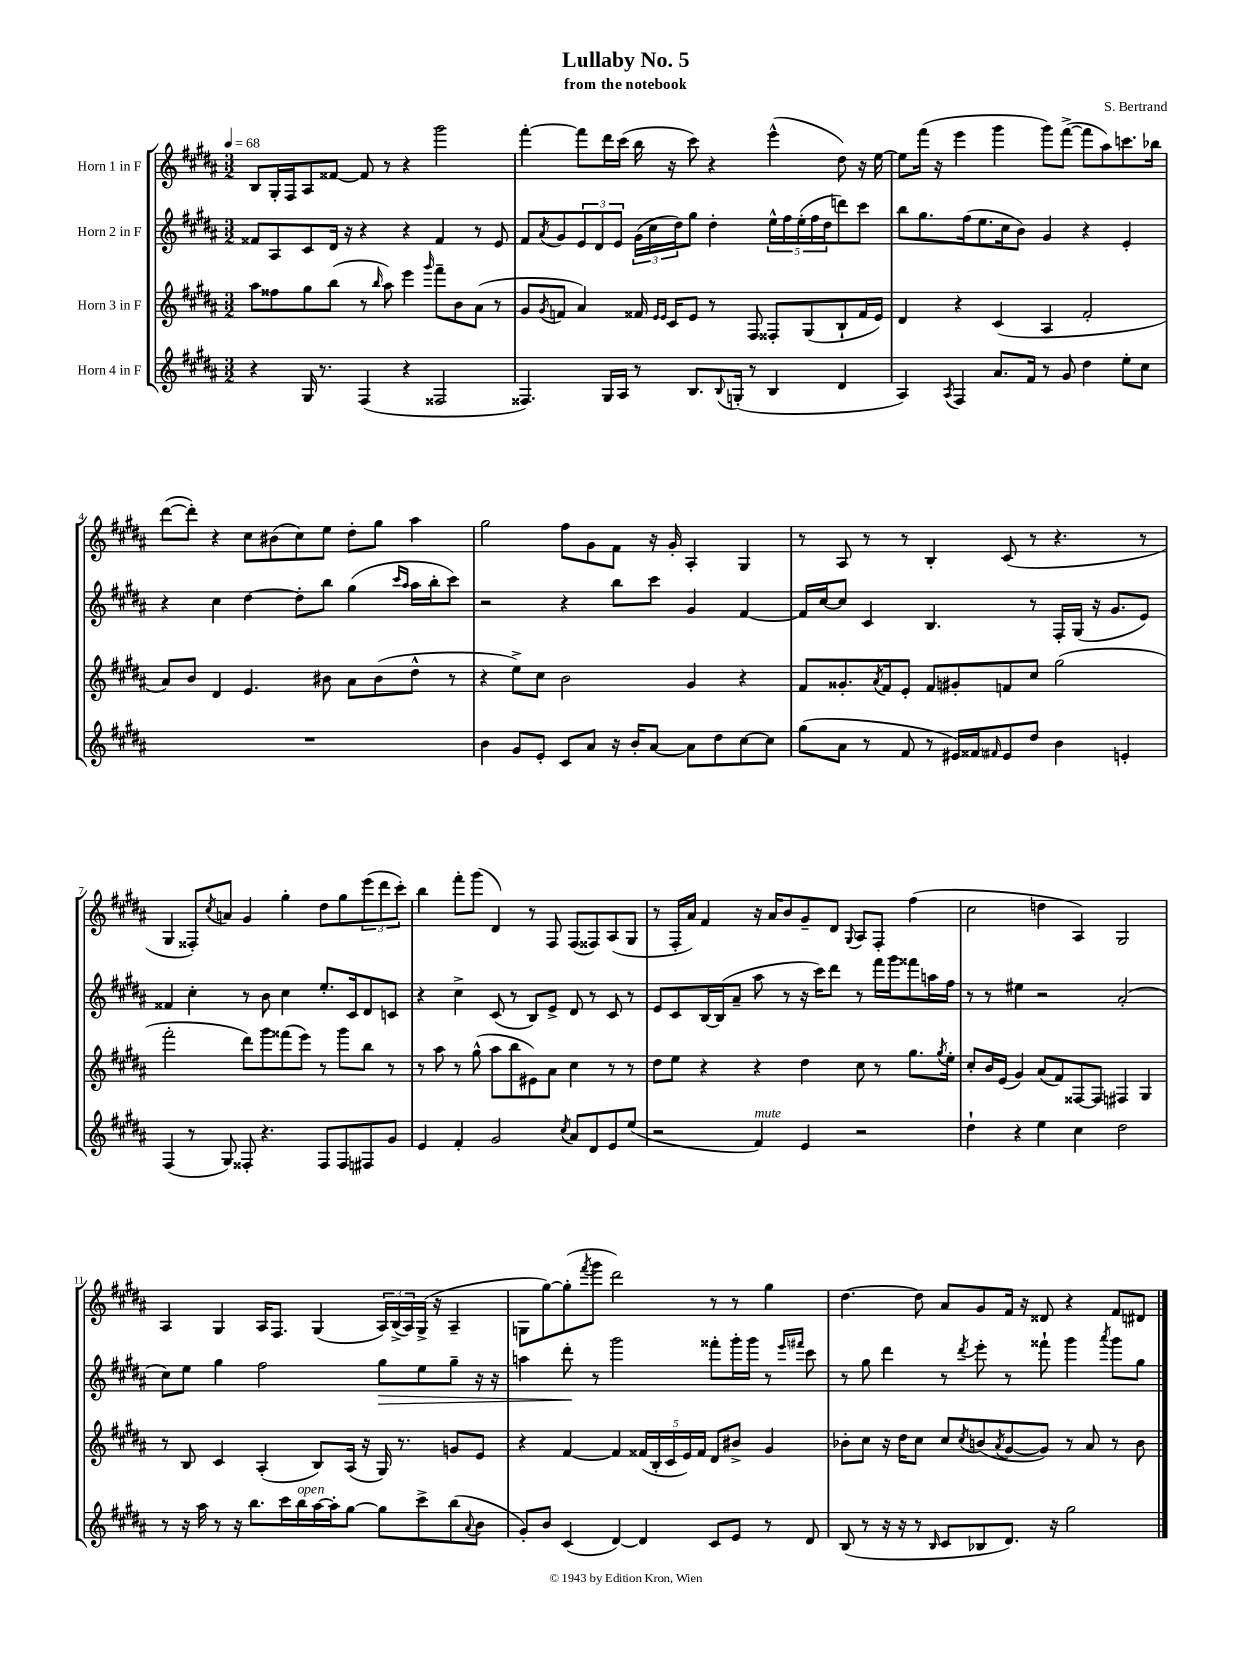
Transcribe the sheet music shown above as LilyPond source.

\header { title = "Lullaby No. 5" composer = "S. Bertrand" subtitle = "from the notebook" }
<<
\new StaffGroup <<
\new Staff = "s0" \with { instrumentName = "Horn 1 in F" } {
    \clef treble \key b \major \numericTimeSignature \time 3/2 \tempo 4 = 68
    b8 gis16-. fis16 ais8 fisis'8~ fisis'8 r8 r4 gis'''2 |
    fis'''4~-. fis'''8 dis'''16 cis'''16( b''16 r16 cis'''8) r4 e'''4-^( dis''8) r16 e''16~ |
    e''8 fis'''16( r16 e'''4 gis'''4 gis'''8) fis'''8~->( fis'''8 ais''8) c'''8. bes''16 |
    dis'''8~( dis'''8-.) r4 cis''8 bis'8( cis''8) e''8 dis''8-. gis''8 ais''4 |
    gis''2 fis''8 gis'8 fis'8 r16 gis'16-. ais4-. gis4 |
    r8 ais8 r8 r8 b4-. cis'8( r8 r4. r8 |
    gis4 fisis8-.) \acciaccatura { cis''8 } a'8 gis'4 gis''4-. dis''8 gis''8 \tuplet 3/2 { e'''8( dis'''8 cis'''8-.) } |
    b''4 fis'''8-. gis'''8( dis'4) r8 fis8 fis8( fisis8) ais8( gis8 |
    r8 fis16-. ais'16) fis'4 r16 ais'16 b'8 gis'8-- dis'8 \appoggiatura { gis8 } ais8 fis8-. fis''4( |
    cis''2 d''4 ais4) gis2 |
    ais4 gis4 ais16 fis8. gis4( \tuplet 3/2 { ais16) b16->( ais16) } gis16->( r16 ais4-- |
    g8 gis''8~) gis''8-.( \acciaccatura { fis'''8 } gis'''8 dis'''2) r8 r8 gis''4 |
    dis''4.~ dis''8 ais'8 gis'8 fis'16 r16 disis'8 r4 fis'8 dis'8 \bar "|." |
}
\new Staff = "s1" \with { instrumentName = "Horn 2 in F" } {
    \clef treble \key b \major \numericTimeSignature \time 3/2
    fisis'8 ais8 cis'8 dis'16 r16 r4 r4 fisis'4 r8 e'8 |
    fis'8 \acciaccatura { ais'8 } gis'8 \tuplet 3/2 { e'8 dis'8 e'8 } \tuplet 3/2 { gis'16( cis''16 dis''16) } gis''8 dis''4-. \tuplet 5/4 { e''16-^ fis''16 e''16-.( fis''16 dis''16 } d'''8) cis'''8 |
    b''8 gis''8. fis''16( e''8. cis''16 b'8) gis'4 r4 e'4-. |
    r4 cis''4 dis''4~ dis''8-. b''8 gis''4( \grace { cis'''16 ais''16 } ais''16 b''16-. cis'''8) |
    r2 r4 b''8 cis'''8 gis'4 fis'4~ |
    fis'16 cis''16~ cis''8 cis'4 b4. r8 fis16-. gis16( r16 gis'8. e'8) |
    fisis'4 cis''4-. r8 b'8 cis''4 e''8.-. cis'16 dis'8 c'8 |
    r4 cis''4-> cis'8( r8 b8) e'8-> dis'8 r8 cis'8 r8 |
    e'8 cis'8 b16~ b16( ais'8-- ais''8 r8 r16 cis'''16) dis'''8 r8 fis'''16 gis'''16 fisis'''8 a''16 fis''16 |
    r8 r8 eis''4 r2 ais'2-.( |
    cis''8) e''8 gis''4 fis''2 gis''8\> e''8 gis''8-- r16 r16 |
    a''4 dis'''8-.\! r8 gis'''2 fisis'''8-. gis'''16-. gis'''16 r8 \grace { e'''16 fis'''16 } cis'''8 |
    r8 gis''8 dis'''4 r8 \acciaccatura { dis'''8 } e'''8-. r8 fisis'''8-! gis'''4 \acciaccatura { ais'''8 } gis'''8 gis''8 \bar "|." |
}
\new Staff = "s2" \with { instrumentName = "Horn 3 in F" } {
    \clef treble \key b \major \numericTimeSignature \time 3/2
    ais''8 fisis''8 gis''8 b''8( r8 \grace { b''16 } ais''8) e'''4 \grace { gis'''16 } fis'''8-- b'8 ais'8( r8 |
    gis'8 \acciaccatura { gis'8 } f'8 ais'4) fisis'16 \grace { e'16 e'16 } cis'16 e'8 r8 fis8 fisis8-. gis8( b8-! fisis'16 e'16) |
    dis'4 r4 cis'4( ais4 fis'2-. |
    ais'8) b'8 dis'4 e'4. bis'8 ais'8 bis'8( dis''8-^ r8 |
    r4 e''8->) cis''8 b'2 gis'4 r4 |
    fis'8 gisis'8.-. \acciaccatura { ais'8 } fis'16 e'8-. fis'8 gis'8-. f'8 cis''8 gis''2( |
    fis'''2-. dis'''8) gis'''8 fisis'''8( e'''8) r8 gis'''8 b''8 r8 |
    r8 ais''8 r8 gis''8-^( ais''8 b''8 eis'8) ais'8 cis''4 r8 r8 |
    dis''8 e''8 r4 r4 dis''4 cis''8 r8 gis''8. \acciaccatura { gis''8 } e''16-. |
    cis''8-. b'16 e'16( gis'4) ais'8( fis'8) fisis8~ fisis8 fis4 gis4 |
    r8 b8 cis'4 ais4-.( b8) ais16( r16 gis16) r8. g'8 e'8 |
    r4 fis'4~ fis'4 \tuplet 5/4 { fisis'16( b16-. cis'16 e'16) fisis'16 } dis'8 bis'8-> gis'4 |
    bes'8-. cis''8 r16 dis''16 cis''8 cis''8 \acciaccatura { cis''8 } b'8( \acciaccatura { ais'8 } gis'8~ gis'8) r8 ais'8 r8 b'8 \bar "|." |
}
\new Staff = "s3" \with { instrumentName = "Horn 4 in F" } {
    \clef treble \key b \major \numericTimeSignature \time 3/2
    r4 gis16 r8. fis4( r4 fisis2 |
    fisis4.) gis16 ais16 r8 b8. \appoggiatura { b8 } g16-.( r8 b4 dis'4 |
    ais4) \acciaccatura { ais8 } fis4 ais'8. fis'16 r8 gis'8 dis''4 e''8-. cis''8 |
    R1. |
    b'4 gis'8 e'8-. cis'8 ais'8 r16 b'16-. ais'8~ ais'8 dis''8 cis''8~ cis''8 |
    gis''8( ais'8 r8 fis'8 r8 eis'16) fisis'16 \grace { fis'16 } eis'8 dis''8 b'4 e'4-. |
    fis4( r8 gis8) fisis8-. r4. fisis8 fisis8 fis8 gis'8 |
    e'4 fis'4-. gis'2 \acciaccatura { cis''8 } ais'8 dis'8 e'8 e''8( |
    r2 fis'4^\markup { \italic "mute" }) e'4 r2 |
    dis''4-! r4 e''4 cis''4 dis''2 |
    r8 r16 ais''16 r8 r16 b''8. cis'''16 b''16^\markup { \italic "open" } ais''16~ ais''16-. gis''8~ gis''8 cis'''8-> b''8( \appoggiatura { ais'8 } b'8 |
    gis'8-.) b'8 cis'4( dis'4~) dis'4 cis'8 e'8 r8 dis'8 |
    b8( r8 r16 r16 r8 \grace { b16 } cis'8 bes8 dis'8.) r16 gis''2 \bar "|." |
}
>>
>>
